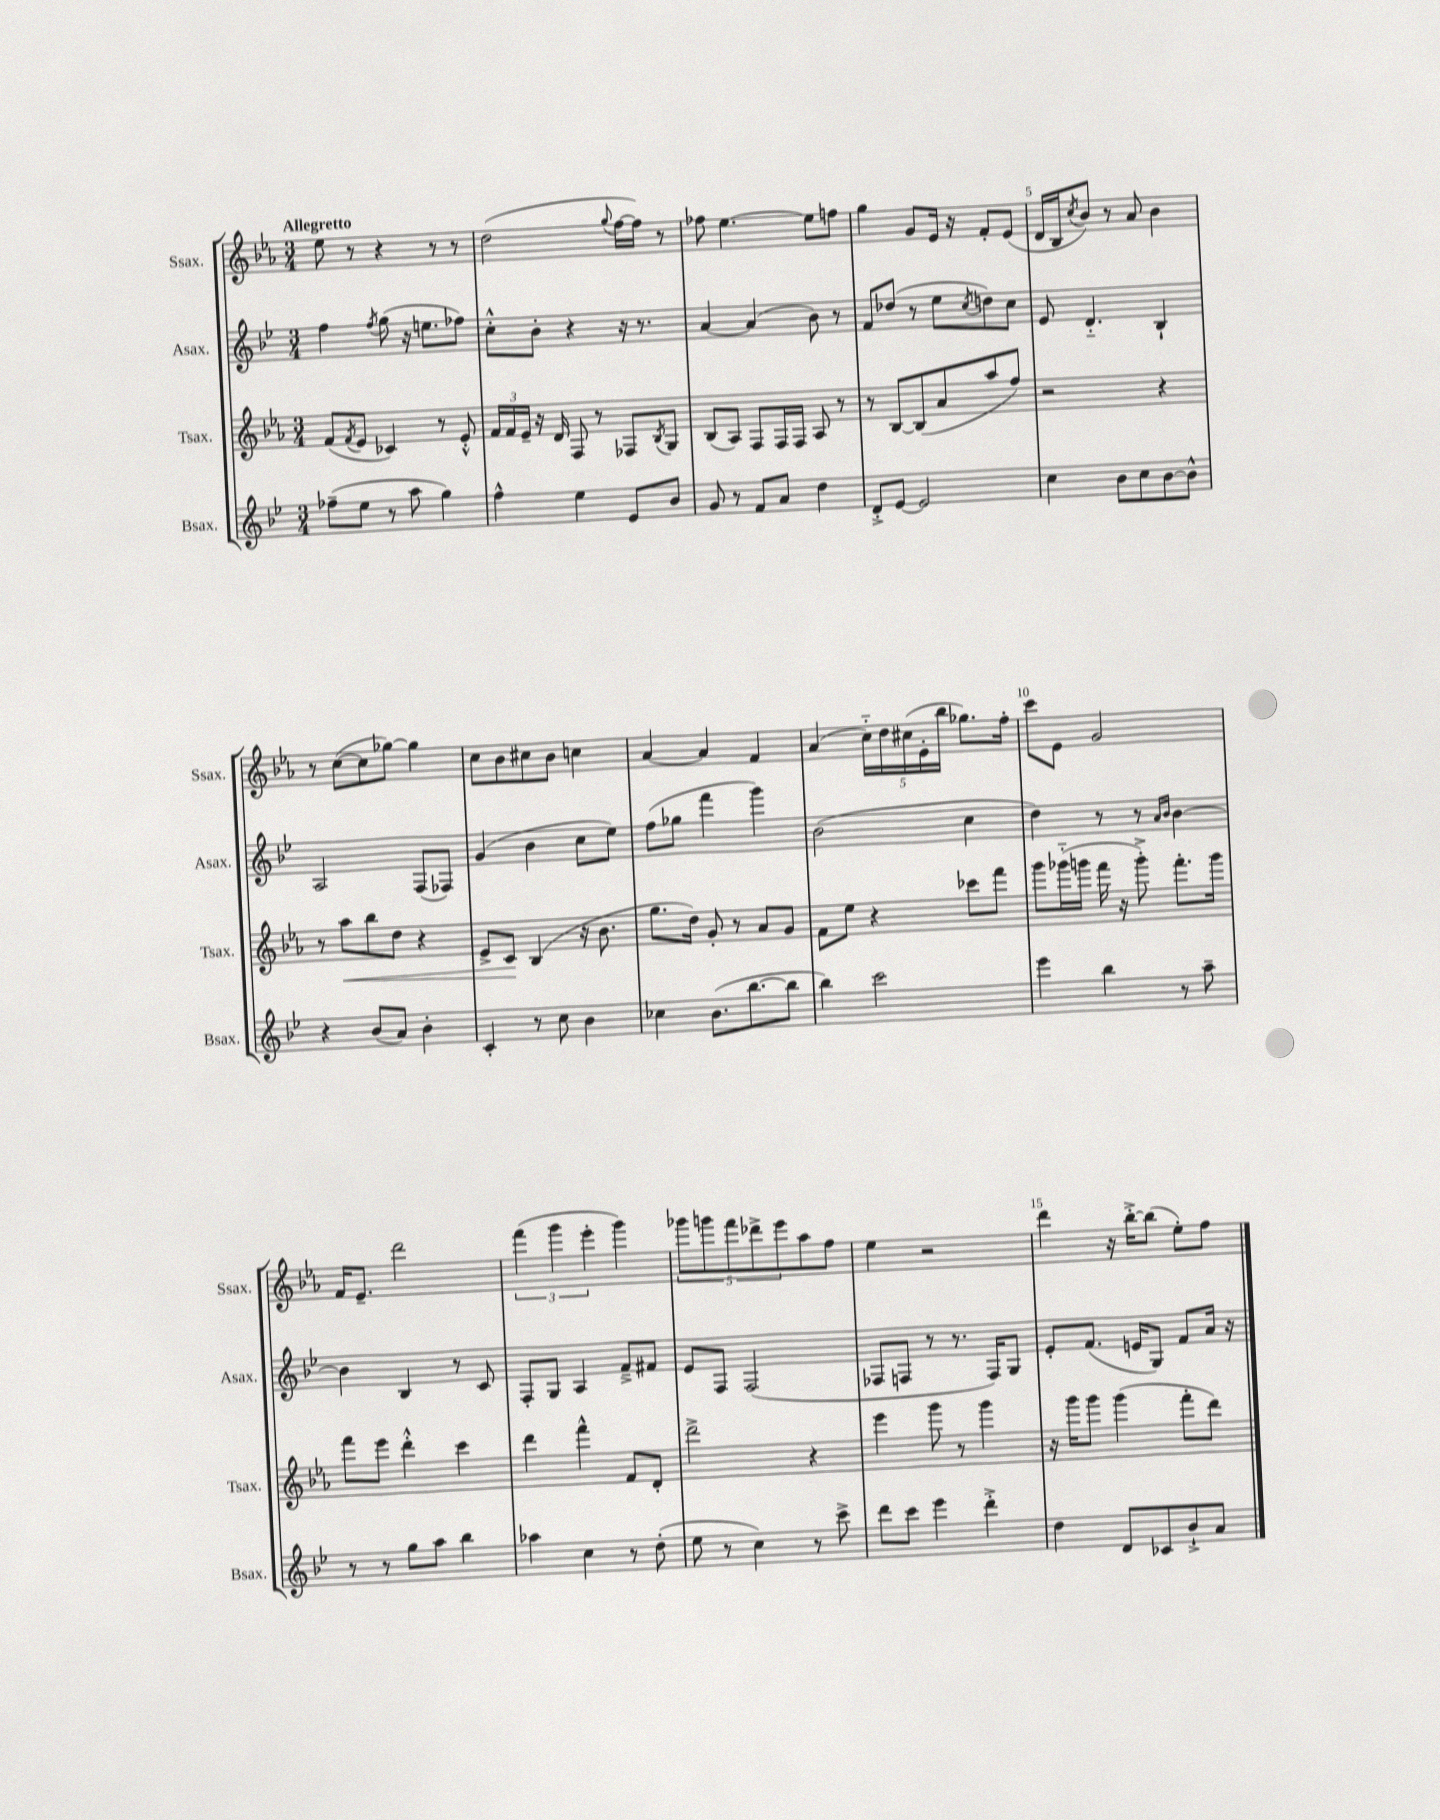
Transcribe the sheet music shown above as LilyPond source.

<<
\new StaffGroup <<
\new Staff = "s0" \with { instrumentName = "Ssax." shortInstrumentName = "Ssax." } {
    \clef treble \key ees \major \numericTimeSignature \time 3/4 \tempo "Allegretto"
    ees''8 r8 r4 r8 r8 |
    d''2( \appoggiatura { g''8 } f''16~ f''16) r8 |
    fes''8 ees''4.~ ees''8 f''8 |
    g''4 g'8 ees'16 r16 f'8-. ees'8( |
    d'16 bes16 \acciaccatura { c''8 } bes'8) r8 aes'8 bes'4 |
    r8 c''8~( c''8 ges''8~) ges''4 |
    c''8 bes'8 cis''8 bes'8 c''4 |
    aes'4~ aes'4 f'4 |
    aes'4( \tuplet 5/4 { c''16-_) d''16 cis''16( ees'16-. bes''16 } ges''8.) f''16-. |
    c'''8 ees'8 g'2 |
    f'16 ees'8.-- d'''2 |
    \tuplet 3/2 { f'''4( g'''4 ees'''4-. } g'''4) |
    \tuplet 5/4 { ges'''8 g'''8 f'''8 des'''8-> ees'''8 } aes''8 f''8 |
    ees''4 r2 |
    d'''4 r16 bes''16~-.-> bes''8( ees''8-.) f''8 \bar "|." |
}
\new Staff = "s1" \with { instrumentName = "Asax." shortInstrumentName = "Asax." } {
    \clef treble \key bes \major \numericTimeSignature \time 3/4
    f''4 \acciaccatura { f''8 } g''8( r16 e''8. fes''8) |
    c''8-.-^ bes'8-. r4 r16 r8. |
    a'4~ a'4( bes'8) r8 |
    f'8 des''8( r8 ees''8 \acciaccatura { c''8 } d''8) c''8 |
    ees'8 d'4.-_ bes4-! |
    a2 f8( fes8) |
    g'4( bes'4 c''8 ees''8) |
    f''8( ges''8 f'''4 g'''4) |
    bes'2( c''4 |
    d''4) r8 r8 \grace { a'16 bes'16 } bes'4~ |
    bes'4 bes4 r8 c'8 |
    f8-. g8 a4 f'8---> fis'8 |
    ees'8 f8 f2( |
    fes8 f8 r8 r8. f16) g8 |
    ees'8-. f'8.( e'16 g8) f'8 a'16 r16 \bar "|." |
}
\new Staff = "s2" \with { instrumentName = "Tsax." shortInstrumentName = "Tsax." } {
    \clef treble \key ees \major \numericTimeSignature \time 3/4
    f'8( \acciaccatura { f'8 } ees'8 ces'4) r8 ees'8-.-^ |
    \tuplet 3/2 { f'16 f'16 ees'16-- } r16 d'16 f8 r8 fes8 \acciaccatura { bes8 } g8 |
    bes8( aes8) f8 f16 f16 aes8 r8 |
    r8 bes8~ bes8( aes'8 aes''8 f''8) |
    r2 r4 |
    r8 aes''8\< bes''8 d''8 r4 |
    ees'8-> c'8\! bes4( r16 bes'8. |
    g''8. d''16) g'8-. r8 aes'8 g'8 |
    f'8 ees''8 r4 ces'''8 f'''8 |
    g'''8 ges'''16-_( g'''16 f'''16 r16 g'''8-.->) f'''8.-. g'''16 |
    f'''8 ees'''8 d'''4-.-^ c'''4 |
    d'''4 f'''4-^ f'8 d'8-. |
    d'''2-> r4 |
    ees'''4 g'''8 r8 g'''4 |
    r16 g'''16 g'''8 g'''4( f'''8-. d'''8) \bar "|." |
}
\new Staff = "s3" \with { instrumentName = "Bsax." shortInstrumentName = "Bsax." } {
    \clef treble \key bes \major \numericTimeSignature \time 3/4
    fes''8--( ees''8 r8 a''8 g''4) |
    f''4-^ ees''4 ees'8 bes'8 |
    g'8 r8 f'8 a'8 d''4 |
    d'8-.-> ees'8~ ees'2 |
    c''4 bes'8 c''8 bes'8~ bes'8-^ |
    r4 bes'8( a'8) bes'4-. |
    c'4-. r8 c''8 bes'4 |
    ces''4 bes'8.( bes''8.~ bes''8 |
    bes''4) c'''2 |
    ees'''4 bes''4 r8 a''8-- |
    r8 r8 g''8 a''8 bes''4 |
    aes''4 c''4 r8 d''8-.( |
    ees''8 r8 c''4) r8 c'''8-> |
    d'''8 c'''8 ees'''4 d'''4-.-> |
    d''4 d'8 ces'8 bes'8-!-> a'8 \bar "|." |
}
>>
>>
\layout { \context { \Score \override BarNumber.break-visibility = ##(#f #t #t) barNumberVisibility = #(every-nth-bar-number-visible 5) } }
